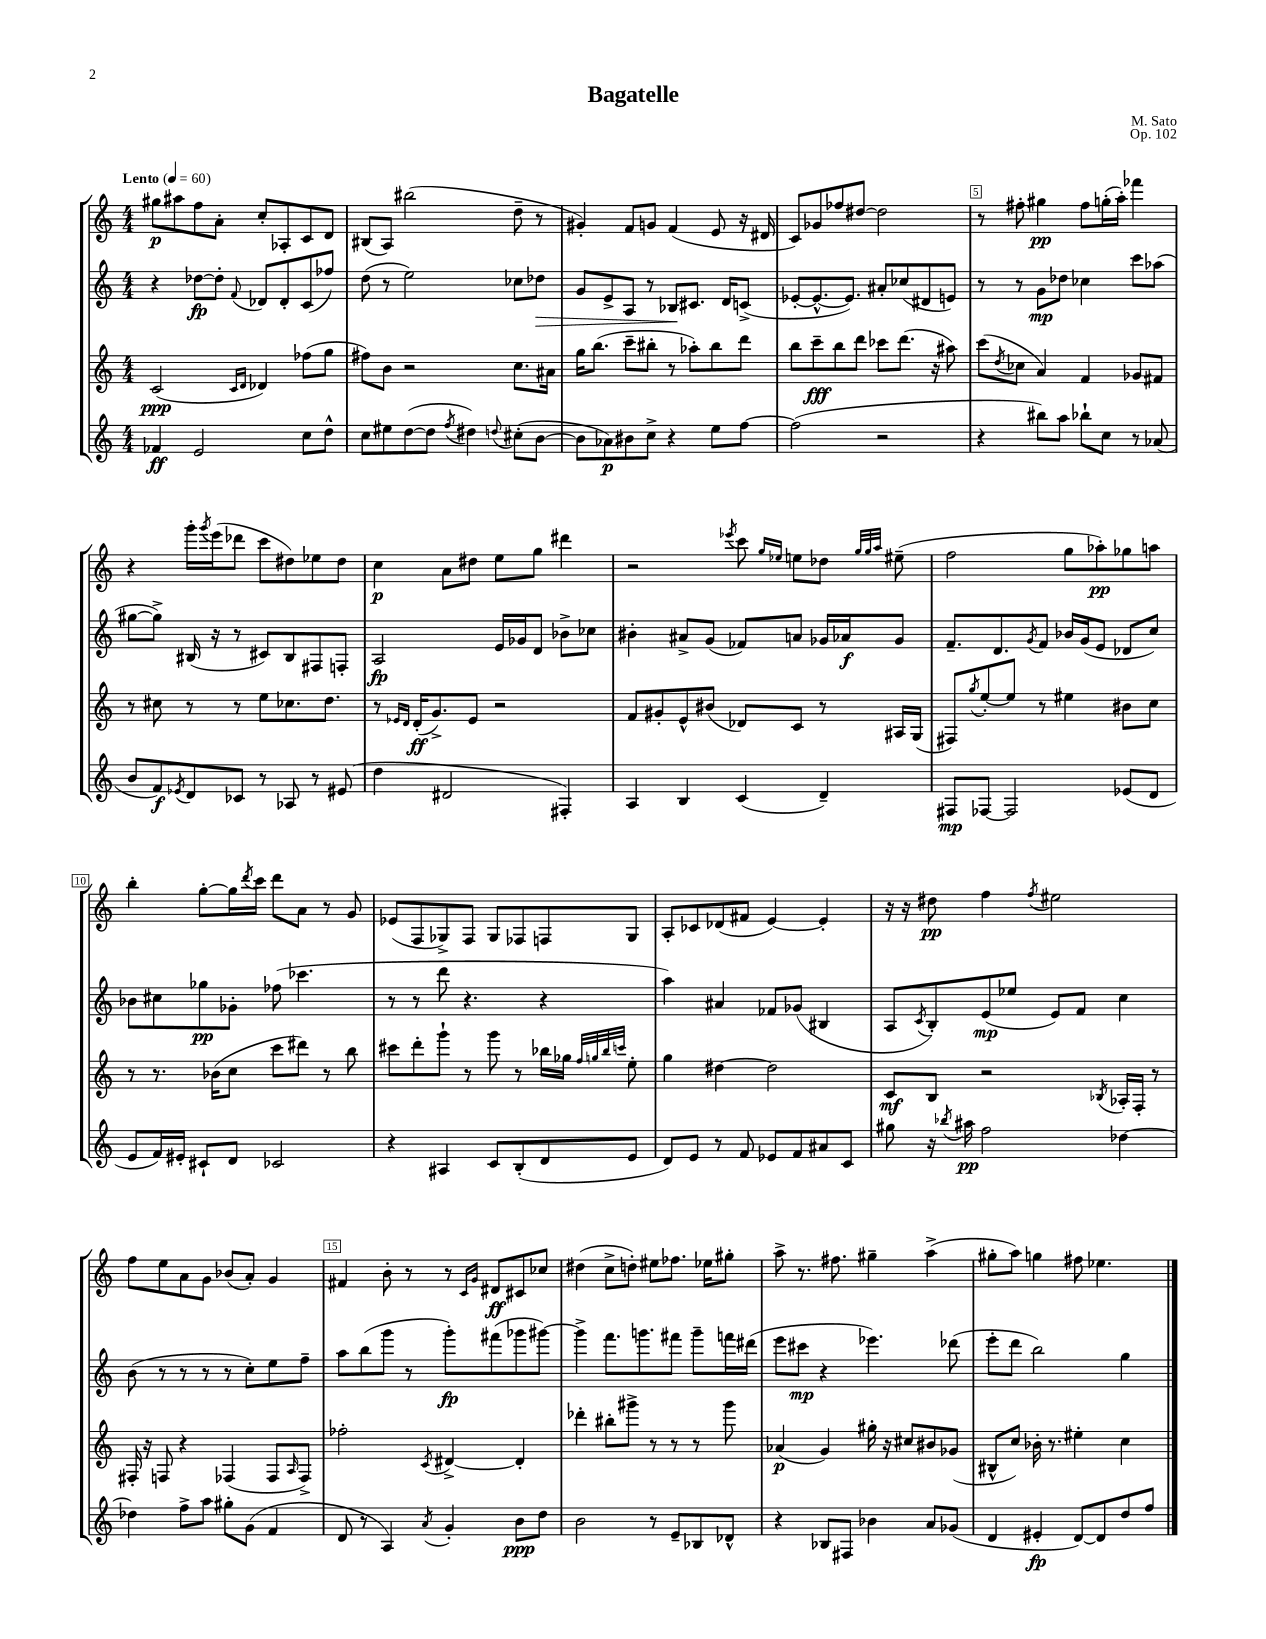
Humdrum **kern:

**kern	**kern	**kern	**kern
*staff4	*staff3	*staff2	*staff1
*clefG2	*clefG2	*clefG2	*clefG2
*k[]	*k[]	*k[]	*k[]
*M4/4	*M4/4	*M4/4	*M4/4
*MM60	*MM60	*MM60	*MM60
4f-	(2c	4r	8gg#
.	.	.	8aa#
2e	.	[8dd-	8ff
.	.	8dd-']	8a'
.	16qqc	.	.
.	16qqd	8qqf	.
.	4d-)	8d-	8cc'
.	.	8d-'	8A-'
8cc	(8ff-	(8c	8c
8dd^^	8gg	8ff-)	8d
=	=	=	=
8cc	8ff#)	(8dd	(8B#
8ee#	8b	8r	8A)
([8dd	2r	2ee)	(2bb#
8dd]	.	.	.
8qff	.	.	.
4dd#)	.	.	.
8qqdd	.	.	.
(8cc#'	8.cc	8cc-	8dd~
[8b	.	8dd-	8r
.	16a#	.	.
=	=	=	=
8b]	16gg	8g	4g#')
.	(8.bb	.	.
8a-)	.	8e^	.
8b#	8ccc~	8A	8f
8cc^	8bb#'	8r	8g
4r	8r	8B-	(4f
.	8aa-')	8.c#	.
8ee	8bb#	.	8e
.	.	16d	.
[8ff	8ddd	(8c^	16r
.	.	.	16d#
=	=	=	=
(2ff]	8bb	[8e-'	8c)
.	8ccc~	8.e-^^_	8g-
.	8bb	.	8ff-
.	.	8.e-])	.
.	8ddd	.	[8dd#
2r	8ccc-	8a#'	2dd#]
.	(8.ddd	(8cc-	.
.	.	8d#	.
.	16r	.	.
.	8aa#)	8e)	.
=	=	=	=
4r	(8ccc	8r	8r
.	8qdd	.	.
.	8cc-	8r	8ff#'
8bb#)	4a)	8g	4gg#
8aa	.	8dd-	.
8bb-`	4f	4cc-	8ff#
8cc	.	.	(16gg'
.	.	.	16aa')
8r	8g-	8ccc	4fff-
(8a-	8f#	(8aa-	.
=	=	=	=
8b	8r	[8gg#	4r
8f)	8cc#	8gg#^])	.
8qe-	.	.	.
8d	8r	(16B#	16ggg'
.	.	.	8qggg
.	.	16r	(16eee
8c-	8r	8r	8ddd-
8r	8ee	8c#)	8ccc
8A-	8.cc-	8B#	8dd#)
8r	.	8F#	8ee-
.	8.dd	.	.
(8e#	.	8F'	8dd#
=	=	=	=
4dd	8r	2A	4cc
.	16qqe-	.	.
.	16qqd	.	.
.	(16d'	.	.
.	8.g^)	.	.
2d#	.	.	8a
.	8e-	.	8dd#
.	2r	16e	8ee
.	.	16g-	.
.	.	8d	8gg
4F#')	.	8b-^	4ddd#
.	.	8cc-	.
=	=	=	=
4A	8f	4b#'	2r
.	8g#'	.	.
4B	8e^^	8a#^	.
.	(8b#	(8g	.
.	.	.	8qeee-
(4c	8d-)	8f-)	8ccc
.	.	.	16qqgg
.	.	.	16qqee-
.	8c	8a	8ee
4d~)	8r	16g-	8dd-
.	.	16a-	.
.	.	.	32qqgg
.	.	.	32qqgg
.	.	.	32qqaa
.	16A#	8g-	(8ee#~
.	(16G	.	.
=	=	=	=
8F#	8F#)	8.f~	2ff
.	8qgg	.	.
[8F-	[8ee'	.	.
.	.	8.d	.
2F-]	8ee]	.	.
.	.	8qg	.
.	8r	8f	.
.	4ee#	16b-	8gg
.	.	(16g	.
.	.	8e	8aa-')
(8e-	8b#	8d-	8gg-
8d	8cc	8cc)	8aa
=	=	=	=
8e	8r	8b-	4bb'
16f)	8.r	8cc#	.
16e#'	.	.	.
8c#`	.	8gg-	[8gg'
.	(16b-	.	.
8d	8cc	8g-'	16gg]
.	.	.	8qddd
.	.	.	16ccc
2c-	8ccc	(8ff-	8ddd
.	8ddd#)	4.ccc-	8a
.	8r	.	8r
.	8bb	.	8g
=	=	=	=
4r	8ccc#	8r	(8e-
.	8ddd'	8r	8F
4A#	8ggg`	8ddd	8G-^)
.	8r	4.r	8F
8c	8ggg	.	8G-
(8B'	8r	.	8F-
8d	16bb-	4r	8F
.	16gg-	.	.
.	32qqff	.	.
.	32qqgg	.	.
.	32qqbb-	.	.
.	32qqccc	.	.
8e	8ee'	.	8G-
=	=	=	=
8d)	4gg	4aa)	8A'
8e	.	.	8c-
8r	[4dd#	4a#	(8d-
8f	.	.	8f#
8e-	2dd#]	8f-	[4e)
8f	.	(8g-	.
8a#	.	4B#	4e']
8c	.	.	.
=	=	=	=
8gg#	8c	8A	16r
.	.	.	16r
.	.	8qc	.
16r	8B	8B')	8dd#
8qbb-	.	.	.
16aa#	.	.	.
2ff	2r	(8e	4ff
.	.	8ee-	.
.	.	.	8qff
.	.	8e)	2ee#
.	.	8f	.
.	8qB-	.	.
[4dd-	16A-'	4cc	.
.	16F'	.	.
.	8r	.	.
=	=	=	=
4dd-]	16F#'	(8b	8ff
.	16r	.	.
.	8F	8r	8ee
8ff^	4r	8r	8a
8aa	.	8r	8g
8gg#'	(4F-	8r	(8b-
(8g	.	8cc')	8a')
4f	8F-	8ee	4g
.	16qqA	.	.
.	8F-^)	8ff~	.
=	=	=	=
8d	2ff-'	8aa	4f#
8r	.	(8bb	.
4A)	.	8ggg	8b'
.	.	8r	8r
8qa	8qc	.	.
4g'	[4d#^	8ggg')	8r
.	.	.	16qqc
.	.	.	16qqg
.	.	(8fff#	8d#
8b	4d#']	8ggg-	8c#
8dd	.	[8ggg#)	8cc-
=	=	=	=
2b	4ddd-'	4ggg#^]	(4dd#
.	8bb#'	8.fff	8cc^
.	8ggg#^	.	8dd')
.	.	8.ggg	.
8r	8r	.	8ee#
8e~	8r	8fff#	8.ff-
8B-	8r	8ggg~	.
.	.	.	16ee-
8d-^^	8ggg#	16fff	8gg#'
.	.	(16ddd#	.
=	=	=	=
4r	(4a-	8eee	8aa^
.	.	8ccc#	8.r
8B-	4g)	4r	.
.	.	.	8.ff#
8F#	.	.	.
4b-	16gg#'	4.eee-)	4gg#~
.	16r	.	.
.	8cc#	.	.
8a	8b#	.	(4aa^
(8g-	(8g-	(8ddd-	.
=	=	=	=
4d	8B#^^	8eee'	8gg#'
.	8cc)	8ddd	8aa)
4e#'	16b-'	2bb)	4gg
.	8.r	.	.
[8d)	4ee#'	.	8ff#
8d]	.	.	4.ee-
8dd	4cc	4gg	.
8ff	.	.	.
==	==	==	==
*-	*-	*-	*-
